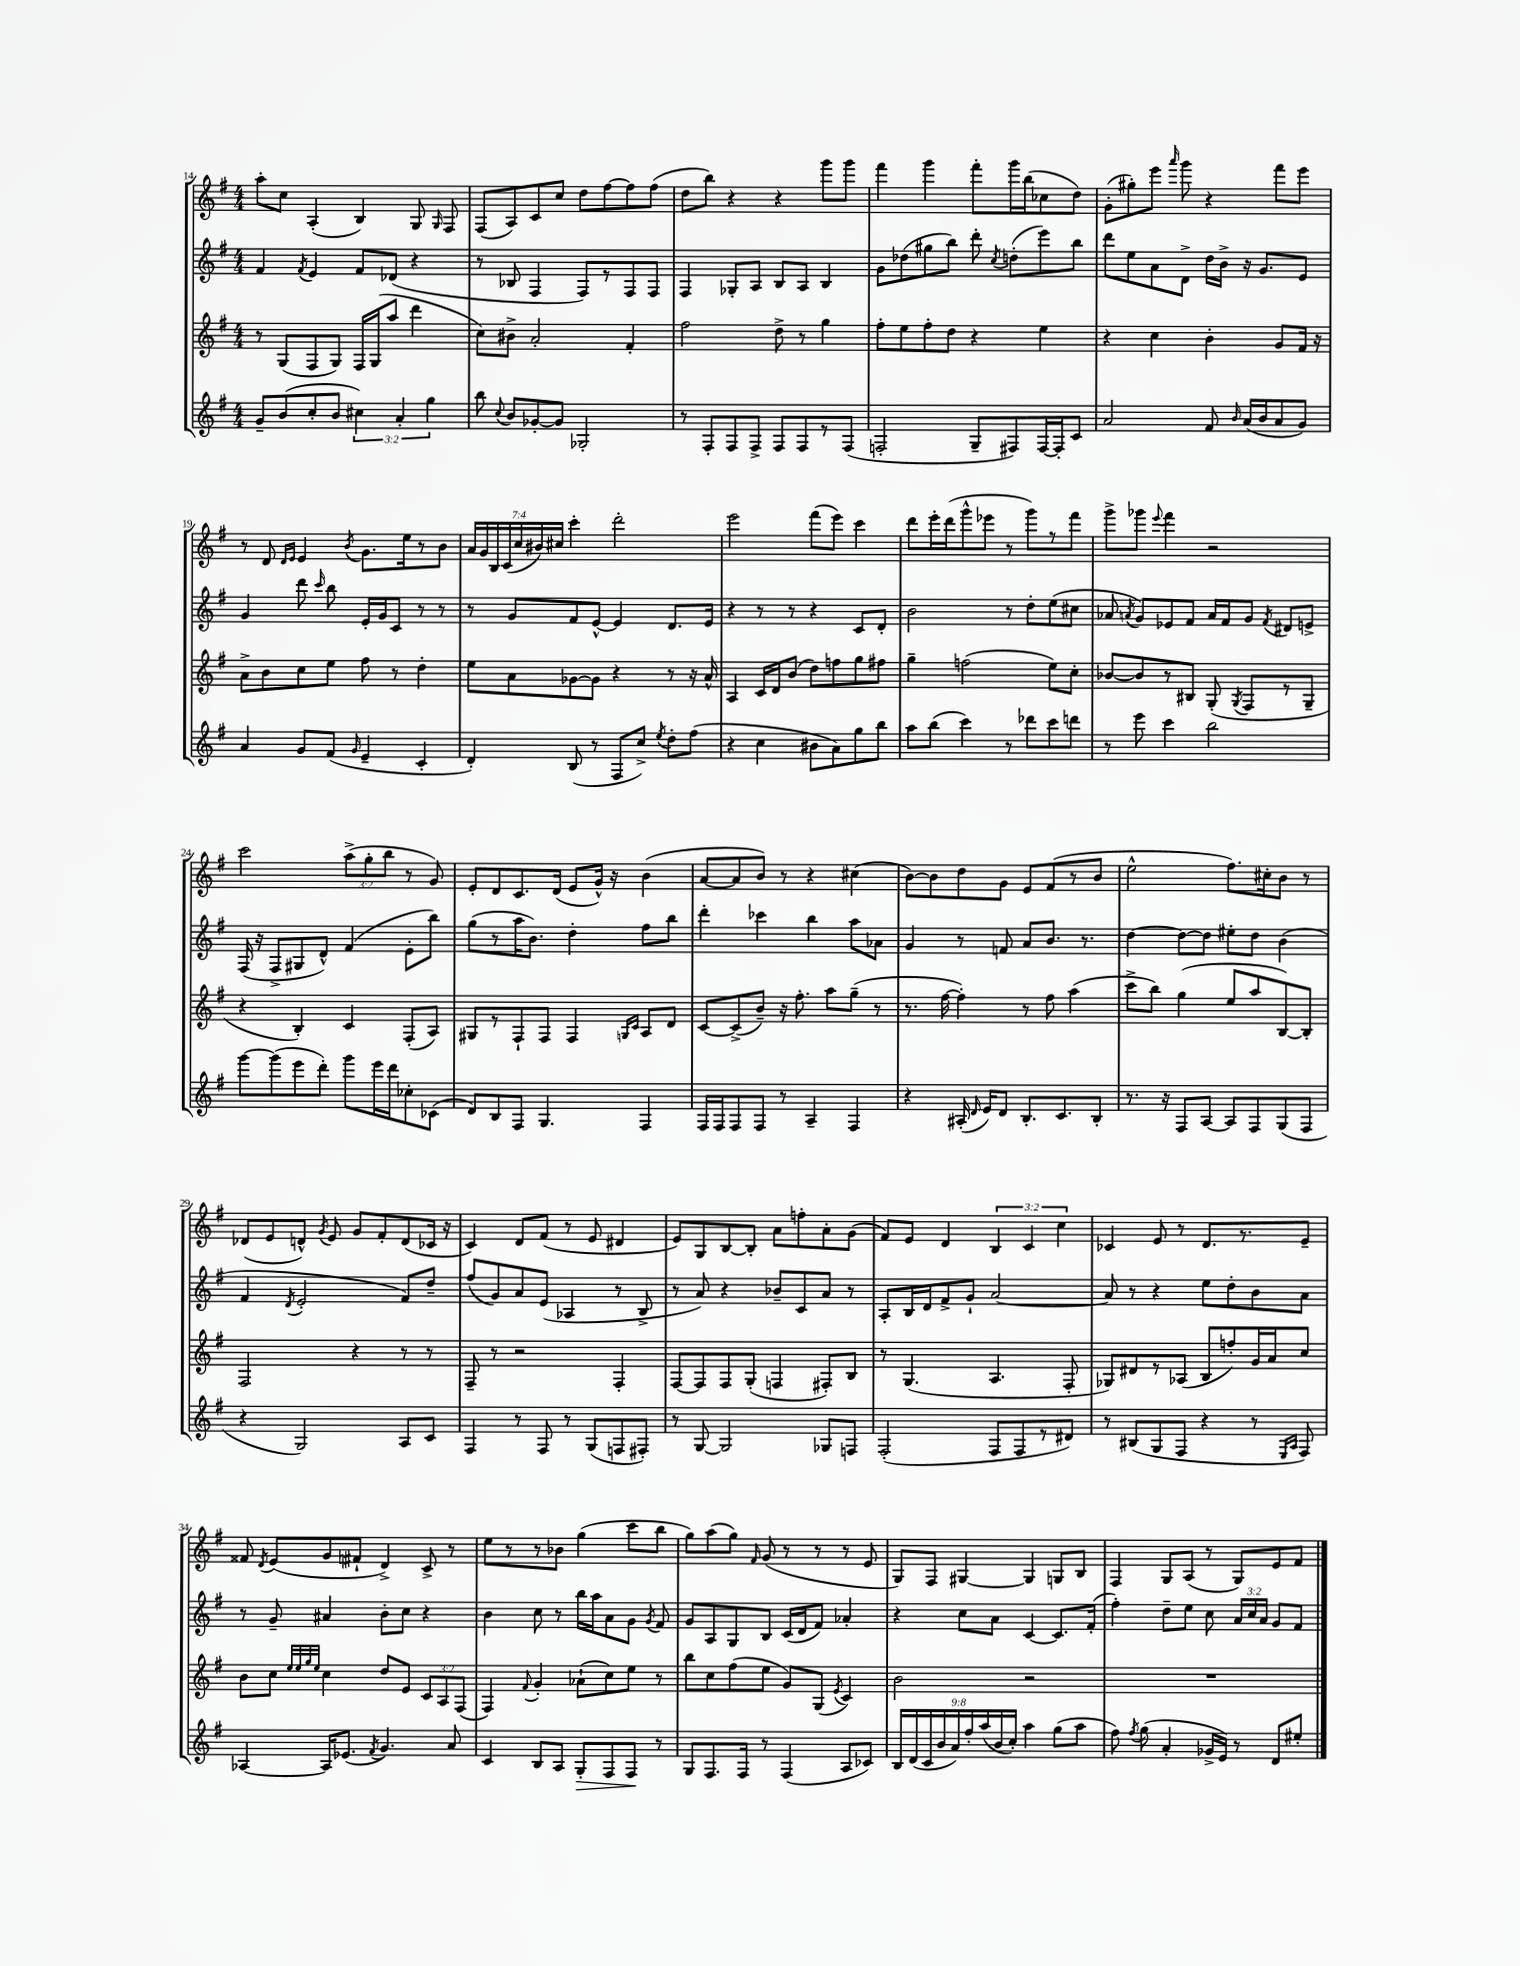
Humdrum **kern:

**kern	**kern	**kern	**kern
*staff4	*staff3	*staff2	*staff1
*clefG2	*clefG2	*clefG2	*clefG2
*k[f#]	*k[f#]	*k[f#]	*k[f#]
*M4/4	*M4/4	*M4/4	*M4/4
8g~	8r	4f#	8aa'
(8b	(8G	.	8cc
.	.	8qf#	.
8cc'	8F#	4e	(4A'
8b	8G)	.	.
6cc#)	16F#	8f#	4B)
.	(16G	.	.
.	8aa	(8d-	.
6a'	.	.	.
.	4ddd	4r	8G
6gg	.	.	.
.	.	.	16qqG
.	.	.	8F#
=	=	=	=
8bb	8cc)	8r	(8F#
8qqcc	.	.	.
8b	8b#^	8B-	8A)
[8g-'	2a'	4F#	8c
8g-]	.	.	8cc
2G-'	.	8F#)	8dd
.	.	8r	[8ff#
.	4f#'	8F#	8ff#]
.	.	8F#	(8ff#
=	=	=	=
8r	2ff#	4F#	8dd
8F#'	.	.	8bb)
8F#	.	8G-'	4r
8F#^	.	8A	.
8F#	8dd^	8B	4r
8F#	8r	8A	.
8r	4gg	4B	8ggg
(8F#	.	.	8ggg
=	=	=	=
2F'	8ff#'	8g	4fff#
.	8ee	(8dd-	.
.	8ff#'	8gg#	4ggg
.	8dd	8bb)	.
8G~	4r	8ddd'	8fff#'
.	.	8qcc	.
8F#)	.	(8dd'	16ggg
.	.	.	(16bb
[16F#	4ee	8eee)	8cc-
16F#']	.	.	.
8c	.	8bb	8dd)
=	=	=	=
2a	4r	8ddd	(8g'
.	.	8ee	8gg#')
.	4cc	8a	8eee
.	.	.	16qqaaa
.	.	8d^	8ggg
8f#	4b'	16dd	4r
.	.	16b^	.
16qqb	.	.	.
(16a	.	16r	.
16b	.	8.g	.
8a	8g	.	8fff#
8g)	16f#	8e	8eee
.	16r	.	.
=	=	=	=
4a	8a^	4g	8r
.	8b	.	8d
.	.	.	16qqd
.	.	.	16qqe
8g	8cc	8ddd	4e
.	.	16qqccc	.
(8f#	8ee	8bb	.
16qqg	.	.	8qb
4e~	8ff#	16e'	8.g
.	.	16g	.
.	8r	8c	.
.	.	.	16ee
4c'	4dd'	8r	8r
.	.	8r	8b
=	=	=	=
4d')	8ee	8r	28a
.	.	.	28g
.	.	.	28B
.	.	.	(28c
.	8a	8g	.
.	.	.	28cc
.	.	.	28b#)
.	.	.	28cc#
(8B	[8g-	8f#	4ccc'
8r	8g-]	[8e^^	.
8F#	4r	4e]	2ddd'
8cc^)	.	.	.
8qee	.	.	.
8dd'	8r	8.d	.
(8ff#	16r	.	.
.	16a^^	16e	.
=	=	=	=
4r	4A	4r	2eee
4cc	16c	8r	.
.	16d	.	.
.	(8b	8r	.
8b#	8dd)	4r	(8fff#
8a)	8ff	.	8eee)
8gg	8gg	8c	4ccc
8bb	8ff#	8d'	.
=	=	=	=
8aa	4gg~	2b	8ddd
(8bb	.	.	16eee'
.	.	.	(16ddd
4ccc)	(2ff	.	8ggg^^
.	.	.	8eee-
8r	.	8r	8r
8ddd-	.	8dd'	8ggg)
8ccc	8ee)	(8ee	8r
8ddd	8cc'	8cc#	8fff#
=	=	=	=
8r	[8b-	8a-	8ggg^
.	.	8qa	.
8eee	8b-]	8g)	8ggg-
.	.	.	8qqeee
4ccc	8r	8e-	4fff#
.	8B#	8f#	.
2bb	(8G'	16a	2r
.	.	16f#	.
.	8qG	.	.
.	8F#	8g	.
.	.	8qf#	.
.	8r	8d#	.
.	8G~	8e^	.
=	=	=	=
[8ggg	4r	(16F#	2ccc
.	.	16r	.
(8ggg]	.	8F#^	.
8eee	4B')	8G#	.
8ddd')	.	8d^^)	.
8ggg	4c	(4f#	(12aa^
.	.	.	12gg'
16eee	.	.	.
.	.	.	12bb
16ddd	.	.	.
8cc-'	(8F#'	8e'	8r
(8c-	8A)	8bb)	8g)
=	=	=	=
8d)	8G#	(8gg	8e'
8B	8r	8r	8d
8F#	8F#`	16aa	8.c
.	.	8.b)	.
4.G	8F#	.	.
.	.	.	(16d
.	4F#	4dd'	8e
.	.	.	16g^^)
.	.	.	16r
.	16qqG	.	.
.	16qqc	.	.
4F#	8A	8ff#	(4b
.	8d	8bb	.
=	=	=	=
16F#	[8c	4ddd'	[8a
16F#	.	.	.
8F#	(8c^]	.	8a]
8F#	8b~)	4ccc-	8b)
8r	16r	.	8r
.	8.ff#'	.	.
4A~	.	4bb	4r
.	8aa	.	.
4F#	(8gg~	8aa	(4cc#
.	8r	8a-	.
=	=	=	=
4r	8.r	4g	[8b)
.	.	.	8b]
.	[16ff#	.	.
(16A#'	4ff#'])	8r	8dd
16qqd	.	.	.
16e)	.	.	.
8d	.	8f	8g
8.B'	8r	8a	8e
.	8ff#	8.b	(8f#
8.c	.	.	.
.	(4aa	.	8r
.	.	8.r	.
8B'	.	.	8b
=	=	=	=
8.r	8ccc^	[4dd	2ee^^
.	8bb)	.	.
16r	.	.	.
8F#	(4gg	8dd_	.
[8A	.	8dd]	.
8A]	8ee	8ee#'	8.ff#)
8F#	8aa	8dd	.
.	.	.	16cc#'
(8G	[8B)	(4b	8b
8F#	8B']	.	8r
=	=	=	=
4r	2F#	4f#	(8d-
.	.	.	8e
.	.	8qd	.
2G)	.	2e'	8d^^)
.	.	.	8qg
.	.	.	8e
.	4r	.	8g
.	.	.	8f#'
8A	8r	8f#)	(8d
8c	8r	8dd~	16c-
.	.	.	16r
=	=	=	=
4F#	8F#~	(8ff#	4c)
.	8r	8g)	.
8r	2r	8a	8d
8F#	.	(8e	(8f#
8r	.	4A-	8r
(8G	.	.	8e
8F	4F#'	8r	4d#
8F#')	.	8B^	.
=	=	=	=
8r	[8F#	8r	8e)
[8G	8F#]	8a)	8G
2G]	8F#	4r	[8B
.	(8G'	.	8B']
.	4F	8b-~	8a
.	.	8c	8ff'
8G-	8F#')	8a	8a'
8F	8B	8r	(8g
=	=	=	=
(2F#'	8r	8A'	8f#)
.	(4.G	16B	8e
.	.	16d	.
.	.	8f#^	4d
.	.	8g`	.
8F#	4.A	[2a	6B
8F#	.	.	.
.	.	.	6c
8r	.	.	.
.	.	.	6cc
8d#)	8F#'	.	.
=	=	=	=
8r	8G-)	8a]	4c-
(8B#	8d#	8r	.
8G	8r	4r	8e
8F#	(8A-	.	8r
4r	8B	8ee	8.d
.	8ff')	8dd'	.
.	.	.	8.r
8r	16g	8b	.
.	16a	.	.
16qqE	.	.	.
16qqA	.	.	.
8F#)	8cc	8a	8e~
=	=	=	=
[4A-	8b	8r	8f##
.	.	.	8qd
.	8cc	8g~	(8e
.	32qqee	.	.
.	32qqee	.	.
.	32qqgg	.	.
.	32qqee	.	.
16A-]	4cc	4a#	8g
(8.e-	.	.	.
.	.	.	8f#`
8qf#	.	.	.
4.g)	8dd	8b'	4d^)
.	8e	8cc	.
.	12c	4r	8c^
.	12A	.	.
8a	.	.	8r
.	(12F#	.	.
=	=	=	=
4c	4F#)	4b	8ee
.	.	.	8r
.	8qqf#	.	.
8B	4g'	8cc	8r
8A	.	8r	8b-
8G'	(8a-`	16bb	(4gg
.	.	16aa	.
8F#	8cc)	8a	.
8F#	8ee	8g	8ccc
.	.	8qg	.
8r	8r	8f#	8bb
=	=	=	=
8G	8bb	8g	8gg)
8.F#	8cc	8A	(8aa
.	(8ff#	8G	8gg)
16F#	.	.	.
.	.	.	16qqf#
8r	8ee	8B	(8g
(4F#	8g)	(16c	8r
.	.	16d	.
.	(8G	8f#)	8r
.	8qe	.	.
8A	4c)	4a-'	8r
8c-)	.	.	8e
=	=	=	=
18B	2b	4r	8G)
(18d	.	.	.
18c	.	.	.
.	.	.	8F#
18b	.	.	.
18a)	.	.	.
.	.	8cc	[4G#
18ff#'	.	.	.
(18aa	.	.	.
.	.	8a	.
18b	.	.	.
18cc')	.	.	.
4aa	2r	[4c	4G#]
(8gg	.	8.c]	8G
8aa	.	.	8B
.	.	(16f#'	.
=	=	=	=
8ff#)	1r	4ff#')	4F#
8qff#	.	.	.
(8gg	.	.	.
4a'	.	8dd~	8G
.	.	8ee	(8A
16g-^	.	8cc	8r
16e)	.	.	.
8r	.	24a	8G)
.	.	24cc	.
.	.	24a	.
8d	.	8g	8e
8ee#'	.	8f#	8f#
==	==	==	==
*-	*-	*-	*-
